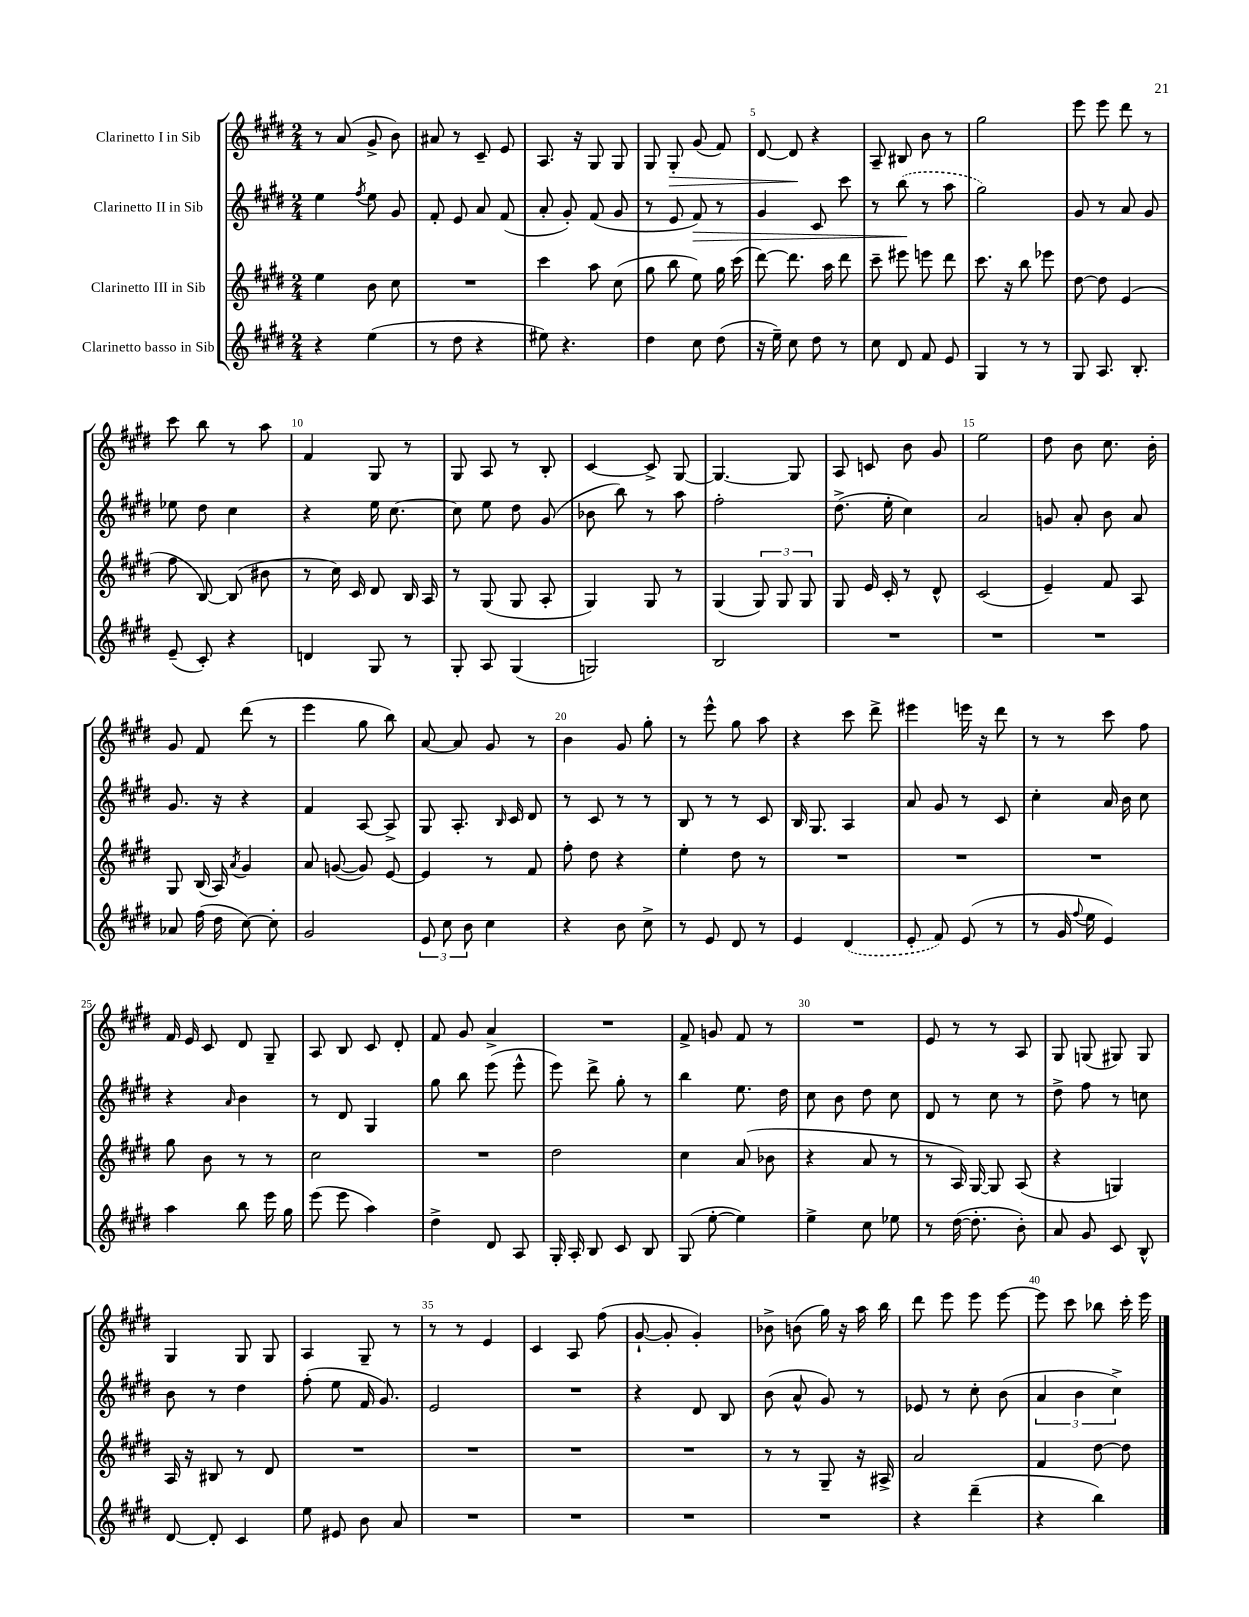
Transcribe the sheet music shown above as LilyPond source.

<<
\new StaffGroup <<
\new Staff = "s0" \with { instrumentName = "Clarinetto I in Sib" } {
    \clef treble \key e \major \numericTimeSignature \time 2/4
    \autoBeamOff r8 a'8( gis'8-> b'8) |
    ais'8 r8 cis'8-- e'8 |
    a8. r16 gis8 gis8 |
    gis8 gis8-.\> gis'8( fis'8) |
    dis'8~ dis'8\! r4 |
    a8-- bis8 b'8 r8 |
    gis''2 |
    e'''8 e'''8 dis'''8 r8 |
    cis'''8 b''8 r8 a''8 |
    fis'4 gis8 r8 |
    gis8 a8 r8 b8-. |
    cis'4~ cis'8-> gis8~ |
    gis4.~ gis8 |
    a8 c'8 b'8 gis'8 |
    e''2 |
    dis''8 b'8 cis''8. b'16-. |
    gis'8 fis'8 dis'''8( r8 |
    e'''4 gis''8 b''8) |
    a'8~ a'8 gis'8 r8 |
    b'4 gis'8 gis''8-. |
    r8 e'''8-^ gis''8 a''8 |
    r4 cis'''8 dis'''8-> |
    eis'''4 e'''16 r16 dis'''8 |
    r8 r8 cis'''8 fis''8 |
    fis'16 e'16 cis'8 dis'8 gis8-- |
    a8 b8 cis'8 dis'8-. |
    fis'8 gis'8 a'4-> |
    R2 |
    fis'8-> g'8 fis'8 r8 |
    R2 |
    e'8 r8 r8 a8 |
    gis8 g8( gis8) gis8 |
    gis4 gis8 gis8 |
    a4 gis8-- r8 |
    r8 r8 e'4 |
    cis'4 a8 fis''8( |
    gis'8~-! gis'8-. gis'4-.) |
    bes'8-> b'8( gis''16) r16 a''16 b''16 |
    dis'''8 e'''8 e'''8 e'''8~ |
    e'''8 cis'''8 bes''8 cis'''16-. e'''16 \bar "|." |
}
\new Staff = "s1" \with { instrumentName = "Clarinetto II in Sib" } {
    \clef treble \key e \major \numericTimeSignature \time 2/4
    \autoBeamOff e''4 \acciaccatura { fis''8 } e''8 gis'8 |
    fis'8-. e'8 a'8 fis'8( |
    a'8-. gis'8-.) fis'8( gis'8 |
    r8 e'8 fis'8\>) r8 |
    gis'4 cis'8 cis'''8 |
    r8 \once \slurDashed b''8\!( r8 a''8 |
    gis''2) |
    gis'8 r8 a'8 gis'8 |
    ees''8 dis''8 cis''4 |
    r4 e''16 cis''8.~ |
    cis''8 e''8 dis''8 gis'8( |
    bes'8 b''8) r8 a''8 |
    fis''2-. |
    dis''8.->( e''16-. cis''4) |
    a'2 |
    g'8 a'8-. b'8 a'8 |
    gis'8. r16 r4 |
    fis'4 a8~ a8-> |
    gis8 a8.-. \grace { b16 } cis'16 dis'8 |
    r8 cis'8 r8 r8 |
    b8 r8 r8 cis'8 |
    b16 gis8. a4 |
    a'8 gis'8 r8 cis'8 |
    cis''4-. a'16 b'16 cis''8 |
    r4 \grace { a'16 } b'4 |
    r8 dis'8 gis4 |
    gis''8 b''8 e'''8( e'''8-^ |
    e'''8) dis'''8-> gis''8-. r8 |
    b''4 e''8. dis''16 |
    cis''8 b'8 dis''8 cis''8 |
    dis'8 r8 cis''8 r8 |
    dis''8-> fis''8 r8 c''8 |
    b'8 r8 dis''4 |
    fis''8-.( e''8 fis'16 gis'8.) |
    e'2 |
    R2 |
    r4 dis'8 b8 |
    b'8( a'8-^ gis'8) r8 |
    ees'8 r8 cis''8-. b'8( |
    \tuplet 3/2 { a'4 b'4 cis''4->) } \bar "|." |
}
\new Staff = "s2" \with { instrumentName = "Clarinetto III in Sib" } {
    \clef treble \key e \major \numericTimeSignature \time 2/4
    \autoBeamOff e''4 b'8 cis''8 |
    R2 |
    cis'''4 a''8 cis''8( |
    gis''8 b''8 e''8) gis''16 cis'''16( |
    dis'''8~) dis'''8. a''16 dis'''8 |
    cis'''8-- eis'''8 e'''8 dis'''8 |
    cis'''8. r16 b''8 ees'''8 |
    dis''8~ dis''8 e'4( |
    fis''8 b8~) b8( bis'8 |
    r8 cis''16) cis'16 dis'8 b16 a16 |
    r8 gis8( gis8 a8-. |
    gis4) gis8 r8 |
    gis4( \tuplet 3/2 { gis8) gis8 gis8 } |
    gis8 e'16 cis'16-. r8 dis'8-^ |
    cis'2( |
    e'4--) fis'8 a8 |
    gis8 b16( a16) \acciaccatura { a'8 } gis'4 |
    a'8 g'8~( g'8) e'8~ |
    e'4 r8 fis'8 |
    fis''8-. dis''8 r4 |
    e''4-. dis''8 r8 |
    R2 |
    R2 |
    R2 |
    gis''8 b'8 r8 r8 |
    cis''2 |
    R2 |
    dis''2 |
    cis''4 a'8( bes'8 |
    r4 a'8 r8 |
    r8 a16) gis16~ gis8 a8( |
    r4 g4) |
    a16 r16 bis8 r8 dis'8 |
    R2 |
    R2 |
    R2 |
    R2 |
    r8 r8 gis8-- r16 ais16-> |
    a'2 |
    fis'4 dis''8~ dis''8 \bar "|." |
}
\new Staff = "s3" \with { instrumentName = "Clarinetto basso in Sib" } {
    \clef treble \key e \major \numericTimeSignature \time 2/4
    \autoBeamOff r4 e''4( |
    r8 dis''8 r4 |
    eis''8) r4. |
    dis''4 cis''8 dis''8( |
    r16 e''16--) cis''8 dis''8 r8 |
    cis''8 dis'8 fis'8 e'8 |
    gis4 r8 r8 |
    gis8 a8. b8.-. |
    e'8--( cis'8-.) r4 |
    d'4 gis8 r8 |
    gis8-. a8 gis4( |
    g2) |
    b2 |
    R2 |
    R2 |
    R2 |
    aes'8 fis''16( dis''16 cis''8~) cis''8-. |
    gis'2 |
    \tuplet 3/2 { e'8 cis''8 b'8 } cis''4 |
    r4 b'8 cis''8-> |
    r8 e'8 dis'8 r8 |
    e'4 \once \slurDashed dis'4( |
    e'8-. fis'8) e'8( r8 |
    r8 gis'16 \appoggiatura { fis''8 } e''16 e'4) |
    a''4 b''8 e'''16 gis''16 |
    e'''8( e'''8 a''4) |
    dis''4-> dis'8 a8 |
    gis16-. a16-. b8 cis'8 b8 |
    gis8( e''8~-. e''4) |
    e''4-> cis''8 ees''8 |
    r8 dis''16~( dis''8.-. b'8-.) |
    a'8 gis'8 cis'8 b8-^ |
    dis'8~ dis'8-. cis'4 |
    e''8 eis'8 b'8 a'8 |
    R2 |
    R2 |
    R2 |
    R2 |
    r4 dis'''4--( |
    r4 b''4) \bar "|." |
}
>>
>>
\layout { \context { \Score \override BarNumber.break-visibility = ##(#f #t #t) barNumberVisibility = #(every-nth-bar-number-visible 5) } }
